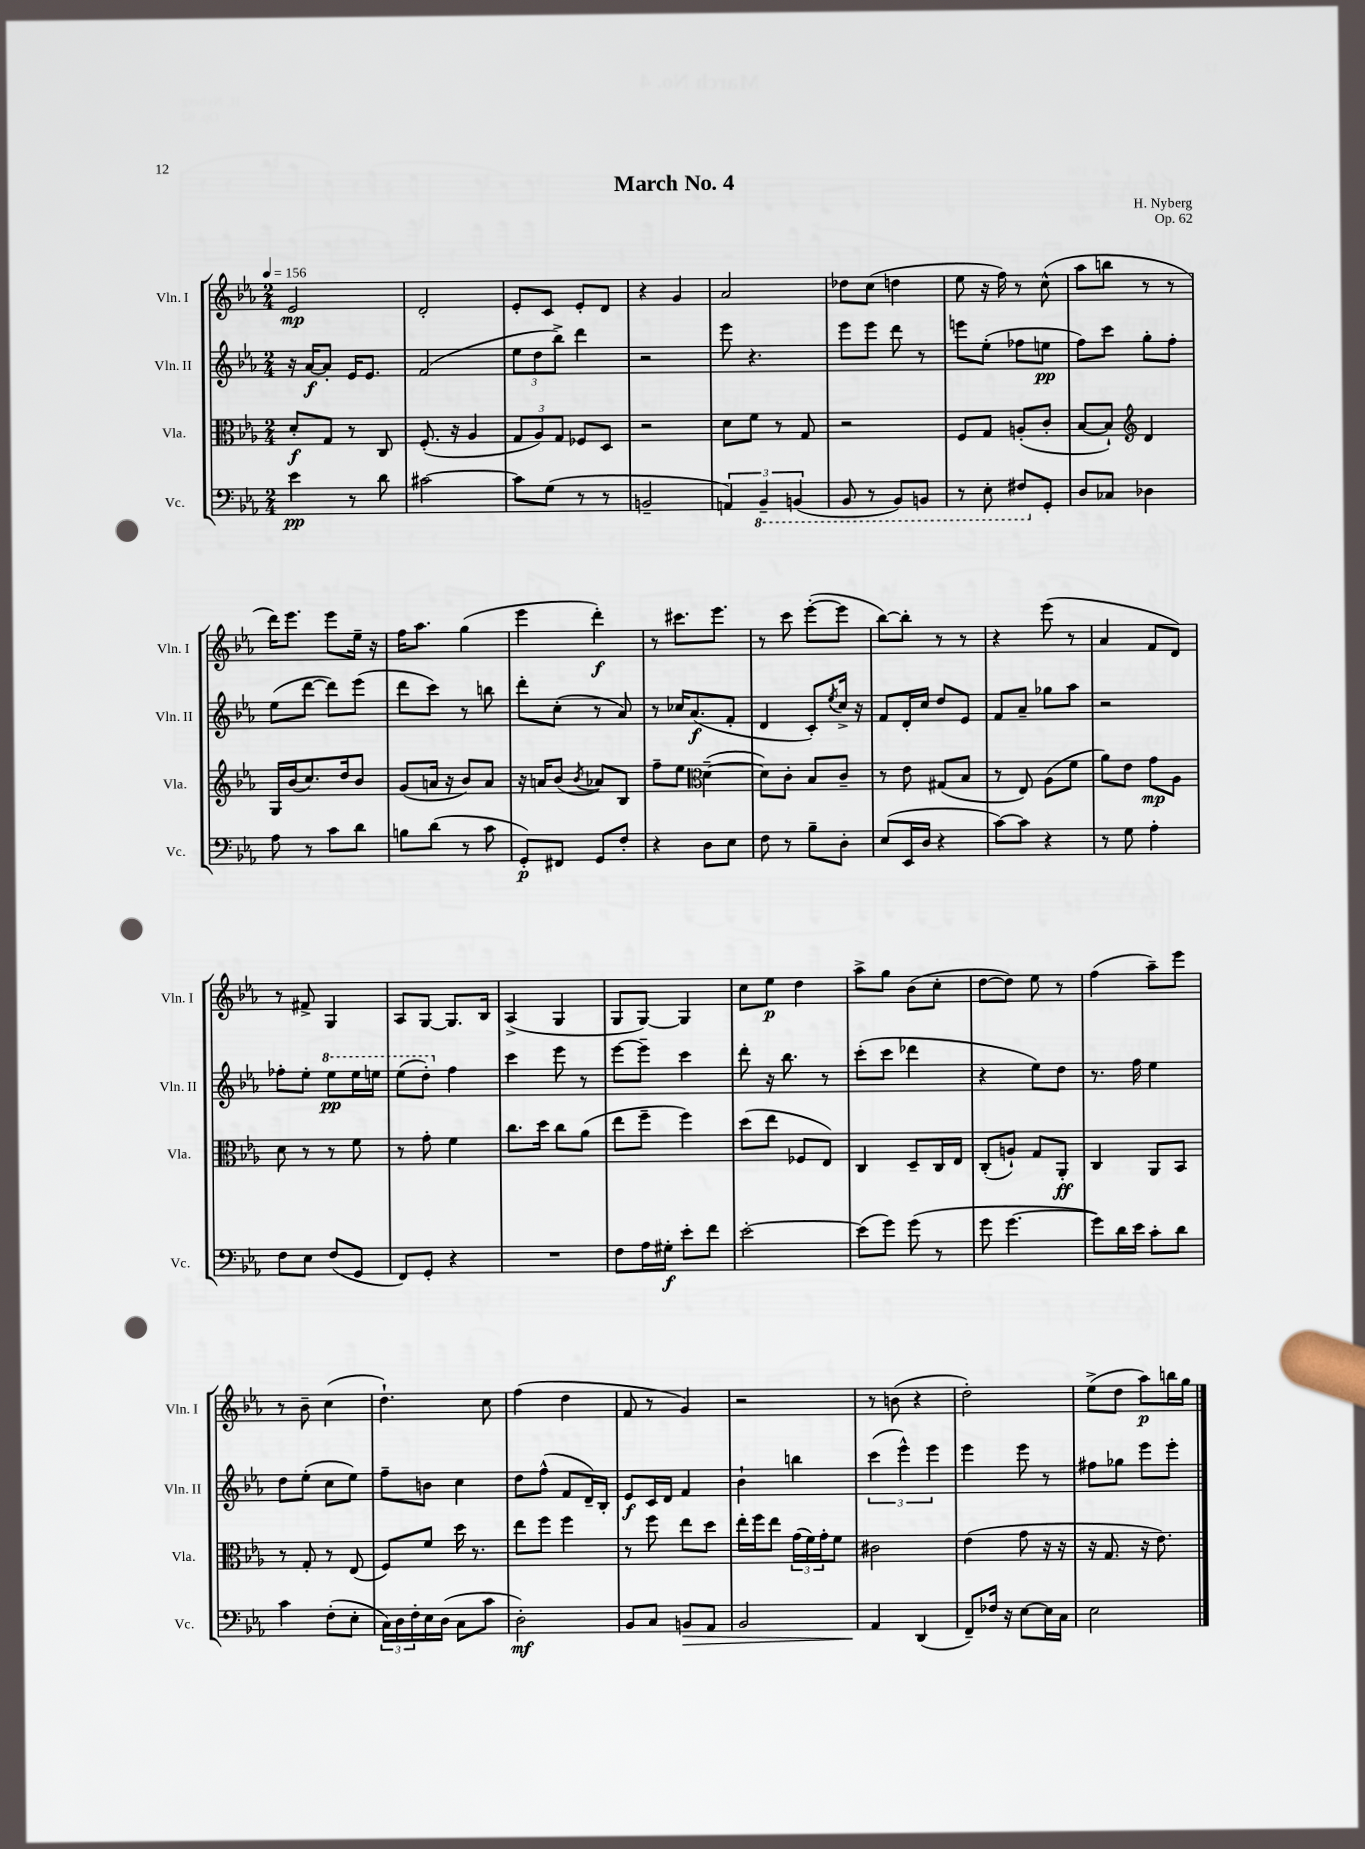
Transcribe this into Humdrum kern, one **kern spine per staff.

**kern	**kern	**kern	**kern
*staff4	*staff3	*staff2	*staff1
*clefF4	*clefC3	*clefG2	*clefG2
*k[b-e-a-]	*k[b-e-a-]	*k[b-e-a-]	*k[b-e-a-]
*M2/4	*M2/4	*M2/4	*M2/4
*MM156	*MM156	*MM156	*MM156
4e-\	8d'/L	16r	2e-/
.	.	[16a-/LK	.
.	8G/J	8a-'/]J	.
8r	8r	16e-/LK	.
.	.	8.e-/J	.
8d\	8C/	.	.
=	=	=	=
[2c#\	(8.F'/	(2f/	2d'/
.	16r	.	.
.	4A-/	.	.
=	=	=	=
8c#\]L	12G/L	12ee-\L	8e-'/L
.	12A-/)	12dd\	.
(8G\J	.	.	8c/J
.	12G/J	12bb-^\J)	.
8r	8F-/L	4ddd\	8e-'/L
8r	8D/J	.	8d/J
=	=	=	=
2BB~/	2r	2r	4r
.	.	.	4g/
=	=	=	=
6AA/)	8d\L	8eee-\	2a-/
.	8f\J	4.r	.
6BBB-~/	.	.	.
.	8r	.	.
(6BBB/	.	.	.
.	8G/	.	.
=	=	=	=
8BBB-/	2r	8eee-\L	8dd-\L
8r	.	8eee-\J	(8cc\J
8BBB-/L)	.	8ddd\	4dd\
8BBB/J	.	8r	.
=	=	=	=
8r	8F/L	8eee\L	8ee-\
8EE-'\	8G/J	(8ee-'\J	16r
.	.	.	16ff\)
8FF#/L	(8A'/L	8ff-\L	8r
8GG'/J	8c'/J	8ee\J	(8cc^^\
=	=	=	=
8D/L	[8B-/L	8ff\L)	8aa-\L
8C-/J	8B-`/]J)	8ccc\J	8bb\J
*	*clefG2	*	*
4D-\	4d/	8gg'\L	8r
.	.	8ff'\J	8r
=	=	=	=
8A-\	16G/LL	(8ee-\L	16ddd\LK)
.	(16b-/J	.	8.eee-\J
8r	8.cc/)	[8ddd\J	.
8c\L	.	8ddd\]L)	8eee-\L
.	16dd/k	.	.
8d\J	8b-/J	(8eee-\J	16ee-~\Jk
.	.	.	16r
=	=	=	=
8B\L	(8g/L	8ddd\L	16ff\LK
.	.	.	8.aa-\J
(8d\J	16a/Jk	8ccc\J)	.
.	16r	.	.
8r	8b-/L)	8r	(4gg\
8c\	8a/J	8bb\	.
=	=	=	=
8GG'/L)	16r	8ddd'\L	4eee-\
.	16a/LK	.	.
8FF#/J	(8b-/J	(8cc'\J	.
.	8qb-/	.	.
8GG/L	8a-/L)	8r	4ddd'\)
8F'/J	8B-/J	8a-/)	.
=	=	=	=
4r	8ff~\L	8r	8r
.	8ee-\J	16cc-/LK	8.ccc#\L
.	.	(8.a-/	.
*	*clefC3	*	*
8D\L	([4d~\	.	.
.	.	.	8.eee-\J
8E-\J	.	8f'/J	.
=	=	=	=
8F\	8d\]L)	4d/	8r
8r	8c'\J	.	8ccc\
8B-~\L	8B-/L	8c'/L)	([8eee-'\L
.	.	8qee-/	.
8D'\J	8c~/J	16cc^/Jk	8eee-\]J
.	.	16r	.
=	=	=	=
(8E-/L	8r	8f/L	[8bb-\L)
16EE-/L	8e-\	16d'/L	8bb-'\]J
16D/JJ	.	16cc/JJ	.
4r	(8G#/L	8dd/L	8r
.	8B-/J	8e-/J	8r
=	=	=	=
[8c\L)	8r	8f/L	4r
8c\]J	8E-/)	8a-~/J	.
4r	(8A-\L	8gg-\L	(8eee-\
.	8f\J	8aa-\J	8r
=	=	=	=
8r	8a-\L)	2r	4a-/
8G\	8e-\J	.	.
4A-'\	8g\L	.	8f/L
.	8A-\J	.	8d/J)
=	=	=	=
8F\L	8d\	8ff-'\L	8r
8E-\J	8r	8ee-'\J	8f#^/
(8F/L	8r	8eee-\L	4G/
8GG/J	8f\	16eee-\L	.
.	.	16eee\JJ	.
=	=	=	=
8FF/L)	8r	(8eee-\L	8A-/L
8GG'/J	8g'\	8ddd'\J)	[8G/J
4r	4f\	4ff\	8.G/]L
.	.	.	16B-/Jk
=	=	=	=
2r	8.cc\L	4ccc\	(4A-^/
.	16dd\Jk	.	.
.	8cc\L	8eee-\	4G/
.	(8a-\J	8r	.
=	=	=	=
8F\L	8ee-\L	[8eee-\L	8G/L
16A-\L	8ff~\J	8eee-~\]J	[8G/J)
16G#'\JJ	.	.	.
8e-'\L	4ff\)	4ccc\	4G/]
8f\J	.	.	.
=	=	=	=
[2e-'\	(8dd\L	8ddd'\	8cc\L
.	8ee-\J	16r	8ee-\J
.	.	8.bb-\	.
.	8F-/L	.	4dd\
.	8E-/J)	8r	.
=	=	=	=
(8e-\]L	4C/	(8ccc'\L	8aa-^\L
8g\J)	.	8ccc\J	8gg\J
(8g\	8D~/L	4ddd-\	(8b-\L
8r	16C/L	.	8cc'\J
.	16E-/JJ	.	.
=	=	=	=
8g\	(8C'/L	4r	[8dd\L
[4.g\	8A`/J)	.	8dd\]J)
.	8G/L	8ee-\L)	8ee-\
.	8AA-'/J	8dd\J	8r
=	=	=	=
8g\]L)	4C/	8.r	(4ff\
16d\L	.	.	.
16e-\JJ	.	16ff\	.
8c'\L	8AA-/L	4ee-\	8aa-~\L)
8d\J	8BB-/J	.	8eee-\J
=	=	=	=
4c\	8r	8dd\L	8r
.	8G'/	(8ee-'\J	8b-~\
(8F'\L	8r	8cc\L	(4cc\
8E-'\J	(8E-/	8ee-\J)	.
=	=	=	=
24C\LL)	8F/L)	8ff~\L	4.dd`\)
24D\	.	.	.
24F'\	.	.	.
16E-\	8f/J	8b\J	.
(16D\JJ	.	.	.
8C\L	16dd\	4cc\	.
.	8.r	.	.
8c\J	.	.	8cc\
=	=	=	=
2D'\)	8ee-\L	8dd\L	(4ff\
.	8ff\J	(8ff^^\J	.
.	4ff\	8f/L	4dd\
.	.	16d~/L)	.
.	.	16B-'/JJ	.
=	=	=	=
8BB-/L	8r	8e-/L	8f/
8C/J	8ff\	16c/L	8r
.	.	16d/JJ	.
8BB/L	8ee-\L	4f/	4g/)
8AA-/J	8dd\J	.	.
=	=	=	=
2BB-/	16ee-'\LL	4b-`\	2r
.	16ff\J	.	.
.	8ee-\J	.	.
.	(24g\LL	4bb\	.
.	24f\)	.	.
.	24g'\J	.	.
.	8f\J	.	.
=	=	=	=
4AA-/	2c#\	(6ccc\	8r
.	.	.	(8b\
.	.	6eee-^^\)	.
(4DD/	.	.	4r
.	.	6eee-\	.
=	=	=	=
8FF~/L)	(4e-\	4eee-\	2dd'\)
16F-/Jk	.	.	.
16r	.	.	.
[8E-\L	8g\	8eee-\	.
16E-\]L	16r	8r	.
16C\JJ	16r	.	.
=	=	=	=
2E-\	16r	8ff#\L	(8ee-^\L
.	8.G/	.	.
.	.	8gg-\J	8dd\J
.	16r	8eee-\L	8aa-\L)
.	8.e-\)	.	.
.	.	8eee-'\J	16bb\L
.	.	.	16gg\JJ
==	==	==	==
*-	*-	*-	*-
